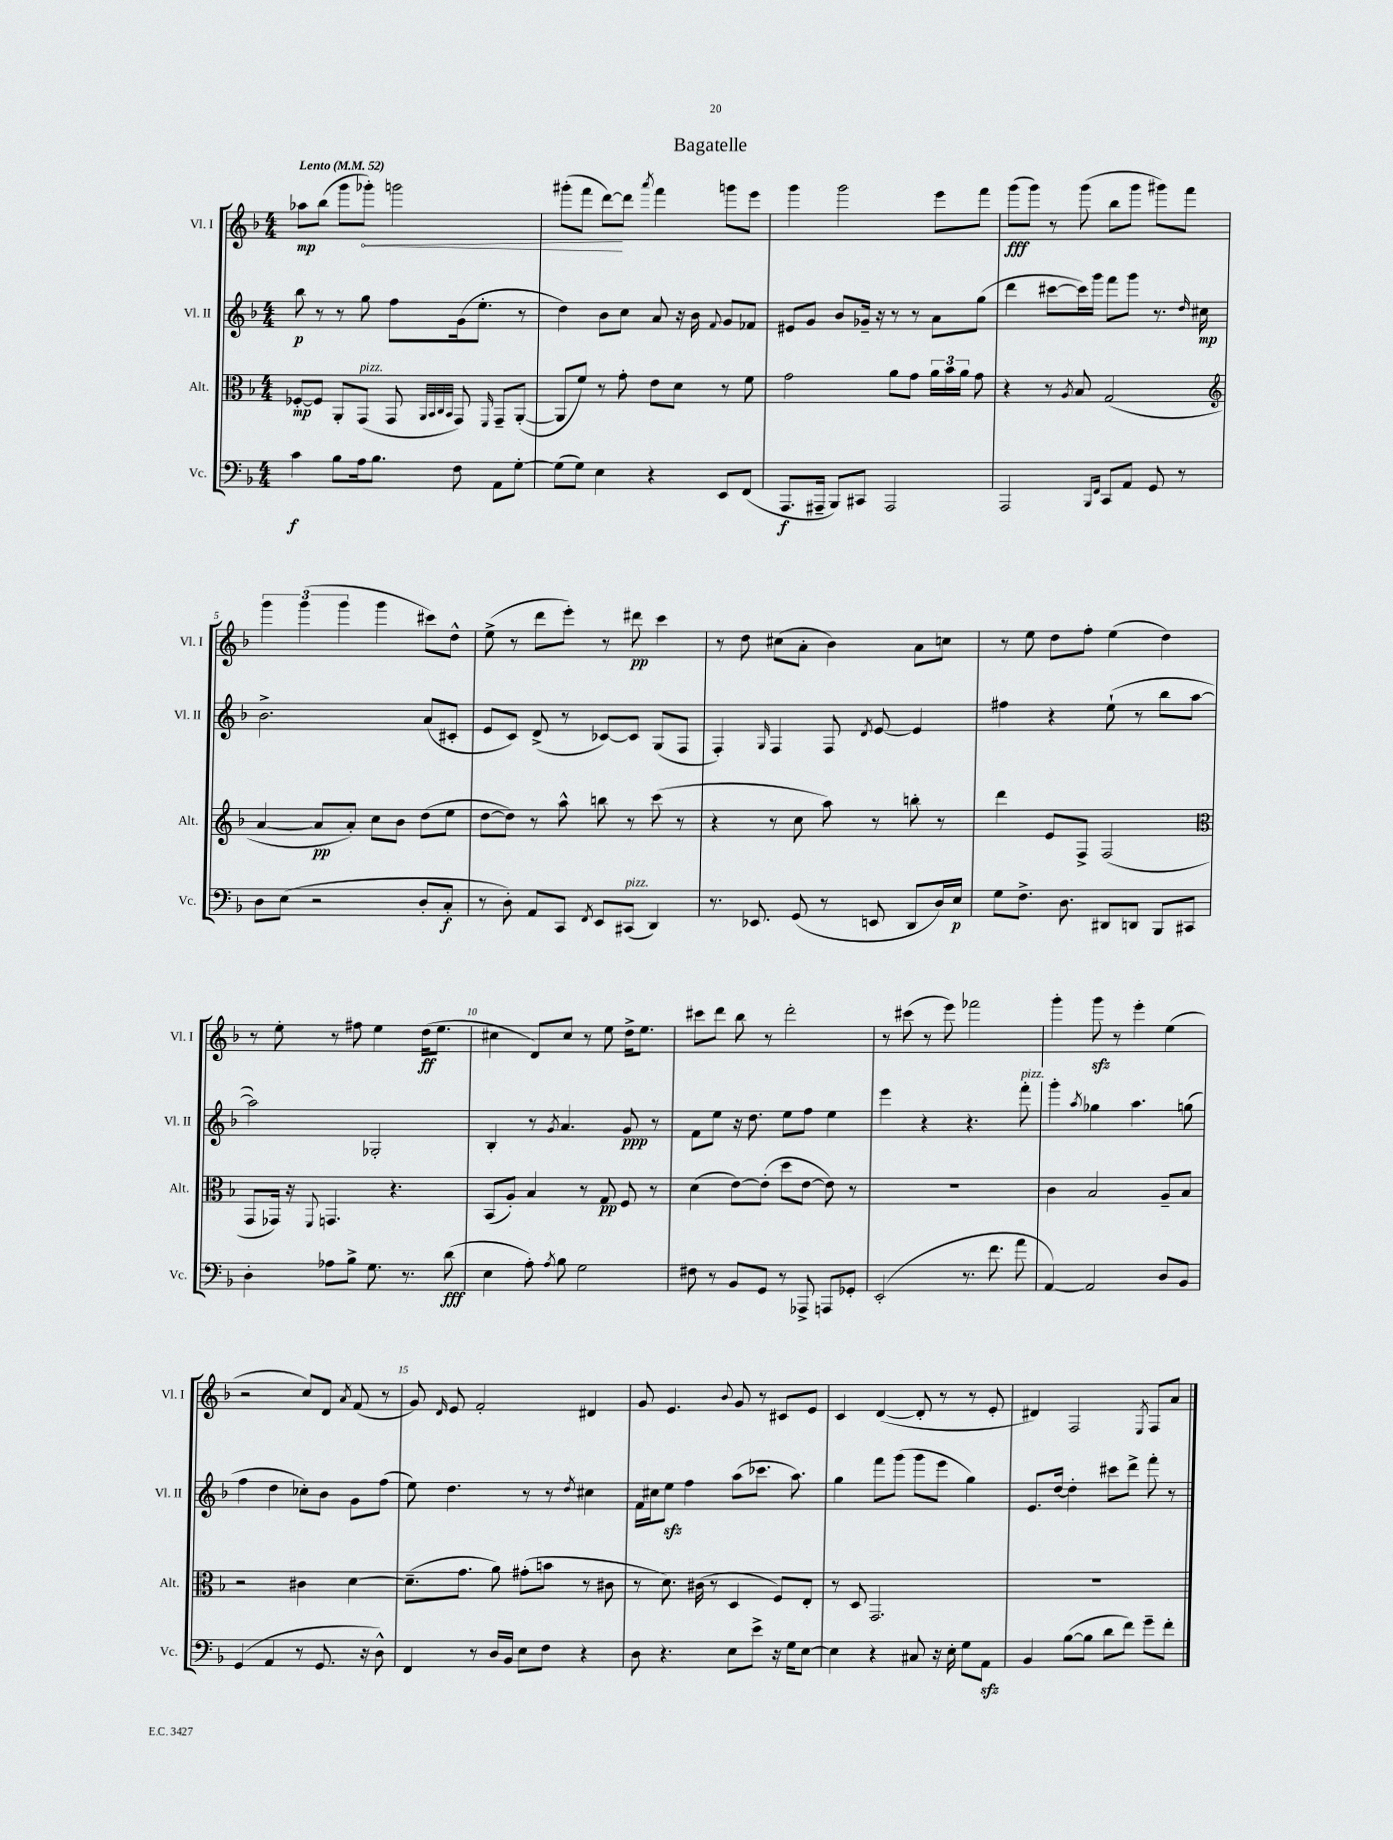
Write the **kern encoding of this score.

**kern	**kern	**kern	**kern
*staff4	*staff3	*staff2	*staff1
*clefF4	*clefC3	*clefG2	*clefG2
*k[b-]	*k[b-]	*k[b-]	*k[b-]
*M4/4	*M4/4	*M4/4	*M4/4
*MM52	*MM52	*MM52	*MM52
4c\	[8F-'/L	8bb-\	8aa-\L
.	8F-/]J	8r	(8bb-\J
8B-\L	8AA'/L	8r	8ggg\L
16A\k	(8GG/J	8gg\	8ggg-'\J)
8.B-\J	.	.	.
.	8GG/	8ff\L	2ggg\
.	32qqAA/LLL	.	.
.	32qqBB-/	.	.
.	32qqC/	.	.
.	32qqBB-/JJJ	.	.
8F\	8GG/)	(16g\k	.
.	.	8.ee'\J	.
.	16qqFF/	.	.
8AA\L	8GG~/L	.	.
[8G'\J	([8AA'/J	8r	.
=	=	=	=
(8G\]L	8AA/]L	4dd\)	(8ggg#'\L
8G\J)	8f/J)	.	8fff\J
4E\	8r	8b-\L	[8ddd\L)
.	8g'\	8cc\J	8ddd\]J
.	.	.	8qaaa/
4r	8e\L	8a/	4fff\
.	8d\J	16r	.
.	.	16b-\	.
.	.	8qqf/	.
8EE/L	8r	8g/L	8ggg\L
(8FF/J	8f\	8f-/J	8eee\J
=	=	=	=
8.AAA/L	2g\	8e#/L	4ggg\
.	.	8g/J	.
16AAA#~/Jk	.	.	.
8BBB-/L)	.	8b-/L	2ggg\
8CC#/J	.	16g-~/Jk	.
.	.	16r	.
2AAA#/	8a\L	8r	.
.	8g\J	8r	.
.	24a\LL	8a\L	8eee\L
.	24b-\	.	.
.	24a\JJ	.	.
.	8g\	(8gg\J	8fff\J
=	=	=	=
2AAA/	4r	4ddd\	(8ggg\L
.	.	.	8ggg\J)
.	8r	[8ccc#\L	8r
.	8qA/	.	.
.	8B-/	16ccc#\]L)	(8ggg\
.	.	16ggg\JJ	.
16qqBBB-/LL	.	.	.
16qqFF/JJ	.	.	.
8CC/L	(2G/	8fff\L	8bb-\L
8AA/J	.	8ggg\J	8ggg\J
8GG/	.	8.r	8ggg#\L)
8r	.	.	8fff\J
.	.	16qqdd/	.
.	.	16cc#\	.
=	=	=	=
*	*clefG2	*	*
8D\L	[4a/	2.b-^\	6ggg\
(8E\J	.	.	.
.	.	.	(6ggg\
2r	8a/]L	.	.
.	.	.	6ggg\
.	8a'/J)	.	.
.	8cc\L	.	4ggg\
.	8b-\J	.	.
8D'/L	(8dd\L	(8a/L	8ccc#\L)
8C'/J	8ee\J	8c#'/J	8dd^^\J
=	=	=	=
8r	[8dd\L	8e/L	(8ee^\
8D'\)	8dd\]J)	8c/J)	8r
8AA/L	8r	(8d^/	8ddd\L
8CC/J	8aa^^\	8r	8eee'\J)
8qFF/	.	.	.
8EE/L	8bb\	[8c-/L)	8r
(8CC#/J	8r	8c-/]J	8ddd#\
4DD/)	(8ccc\	(8G/L	4ccc\
.	8r	8F/J	.
=	=	=	=
8.r	4r	4F'/)	8r
.	.	.	8dd\
8.EE-/	.	.	.
.	.	16qqG/	.
.	8r	4F/	(8cc#\L
(8GG/	8cc\	.	8a'\J
8r	8aa\)	8F/	4b-\)
.	.	8qd/	.
8EE/	8r	[8e/	.
8DD/L	8bb'\	4e/]	8a\L
16D/L)	8r	.	8cc\J
16E/JJ	.	.	.
=	=	=	=
8G\L	4ddd\	4ff#\	8r
8.F^\J	.	.	8ee\
.	8e/L	4r	8dd\L
8.D\	.	.	.
.	8F^/J	.	8ff'\J
8DD#/L	(2F/	(8ee`\	(4ee\
8DD/J	.	8r	.
8BBB-/L	.	8bb-\L	4dd\)
8CC#/J	.	[8aa\J	.
=	=	=	=
*	*clefC3	*	*
4D'\	8GG/L	2aa\])	8r
.	16GG-/Jk)	.	8ee'\
.	16r	.	.
.	8qqFF/	.	.
8A-\L	4.GG/	.	8r
8B-^\J	.	.	8ff#\
8.G\	.	2G-'/	4ee\
.	4.r	.	.
8.r	.	.	.
.	.	.	(16dd\LK
.	.	.	8.ee\J
(8d\	.	.	.
=	=	=	=
4E\	(8BB-/L	4B-'/	4cc#\
.	8A'/J)	.	.
8A'\)	4B-/	8r	8d/L)
8qA/	.	8qg/	.
8B-\	.	4.a/	8cc#/J
2G\	8r	.	8r
.	8G/	.	8ee\
.	8F/	8g/	16dd^\LK
.	.	.	8.ee\J
.	8r	8r	.
=	=	=	=
8F#\	(4d\	8f\L	8ccc#\L
8r	.	8ee\J	8ddd\J
8BB-/L	[8e\L)	16r	8bb-\
.	.	8.dd\	.
8GG/J	(8e'\]J	.	8r
8r	8dd\L	8ee\L	2ddd'\
8AAA-^/	[8e\J	8ff\J	.
8AAA/L	8e\])	4ee\	.
8GG-'/J	8r	.	.
=	=	=	=
(2EE'/	1r	4eee\	8r
.	.	.	(8ccc#\
.	.	4r	8r
.	.	.	8eee\)
8.r	.	4.r	2fff-\
8.f\	.	.	.
8a\	.	8fff'\	.
=	=	=	=
[4AA/)	4c\	4ggg'\	4ggg'\
.	.	8qaa/	.
2AA/]	2B-/	4gg-\	8ggg\
.	.	.	8r
.	.	4.aa\	4eee'\
8D/L	8A~/L	.	(4ee\
8BB-/J	8B-/J	(8gg\	.
=	=	=	=
(4GG/	2r	4ff\	2r
4AA/	.	4dd\	.
8r	4c#\	8cc-'\L)	8cc/L)
8.GG/	.	8b-\J	8d/J
.	.	.	8qa/
.	[4d\	8g\L	(8f/
16r	.	.	.
8D^^\)	.	(8ff\J	8r
=	=	=	=
4FF/	(8.d~\]L	8ee\)	8g/)
.	.	.	16qqd/
.	.	4.dd\	8e/
.	8.g\J	.	.
8r	.	.	2f'/
16D/LL	8a\)	.	.
16BB-/JJ	.	.	.
8E\L	(8g#'\L	8r	.
8F\J	8b\J	8r	.
.	.	8qdd/	.
4r	8r	4cc#\	4d#/
.	8c#\	.	.
=	=	=	=
8D\	8r	16f\LL	8g/
.	.	16cc#\J	.
4.r	8.d\)	8ee\J	4.e/
.	.	4ff\	.
.	(16c#\	.	.
.	8r	.	.
.	.	.	8qqb-/
8E\L	4D/	(8aa\L	8g/
8e^\J	.	8.ccc-\J	8r
16r	8F/L)	.	8c#/L
16G\LK	.	8.aa\)	.
[8E\J	8E'/J	.	8e/J
=	=	=	=
4E\]	8r	4gg\	4c/
.	8D/	.	.
4r	2.GG/	8fff\L	([4d/
.	.	(8ggg\J	.
8C#/	.	8ggg\L	8d'/]
16r	.	8eee\J	8r
16E'\	.	.	.
8G\L	.	4gg\)	8r
8AA\J	.	.	8e'/
=	=	=	=
4BB-/	1r	8.e/L	4d#/)
.	.	[16dd/Jk	.
([8B-\L	.	4dd'\]	2F/
8B-\]J	.	.	.
8d\L	.	8ccc#\L	.
8f\J)	.	8ddd^\J	.
.	.	.	8qE/
8g~\L	.	8fff'\	8F/L
8f'\J	.	8r	8a/J
==	==	==	==
*-	*-	*-	*-
